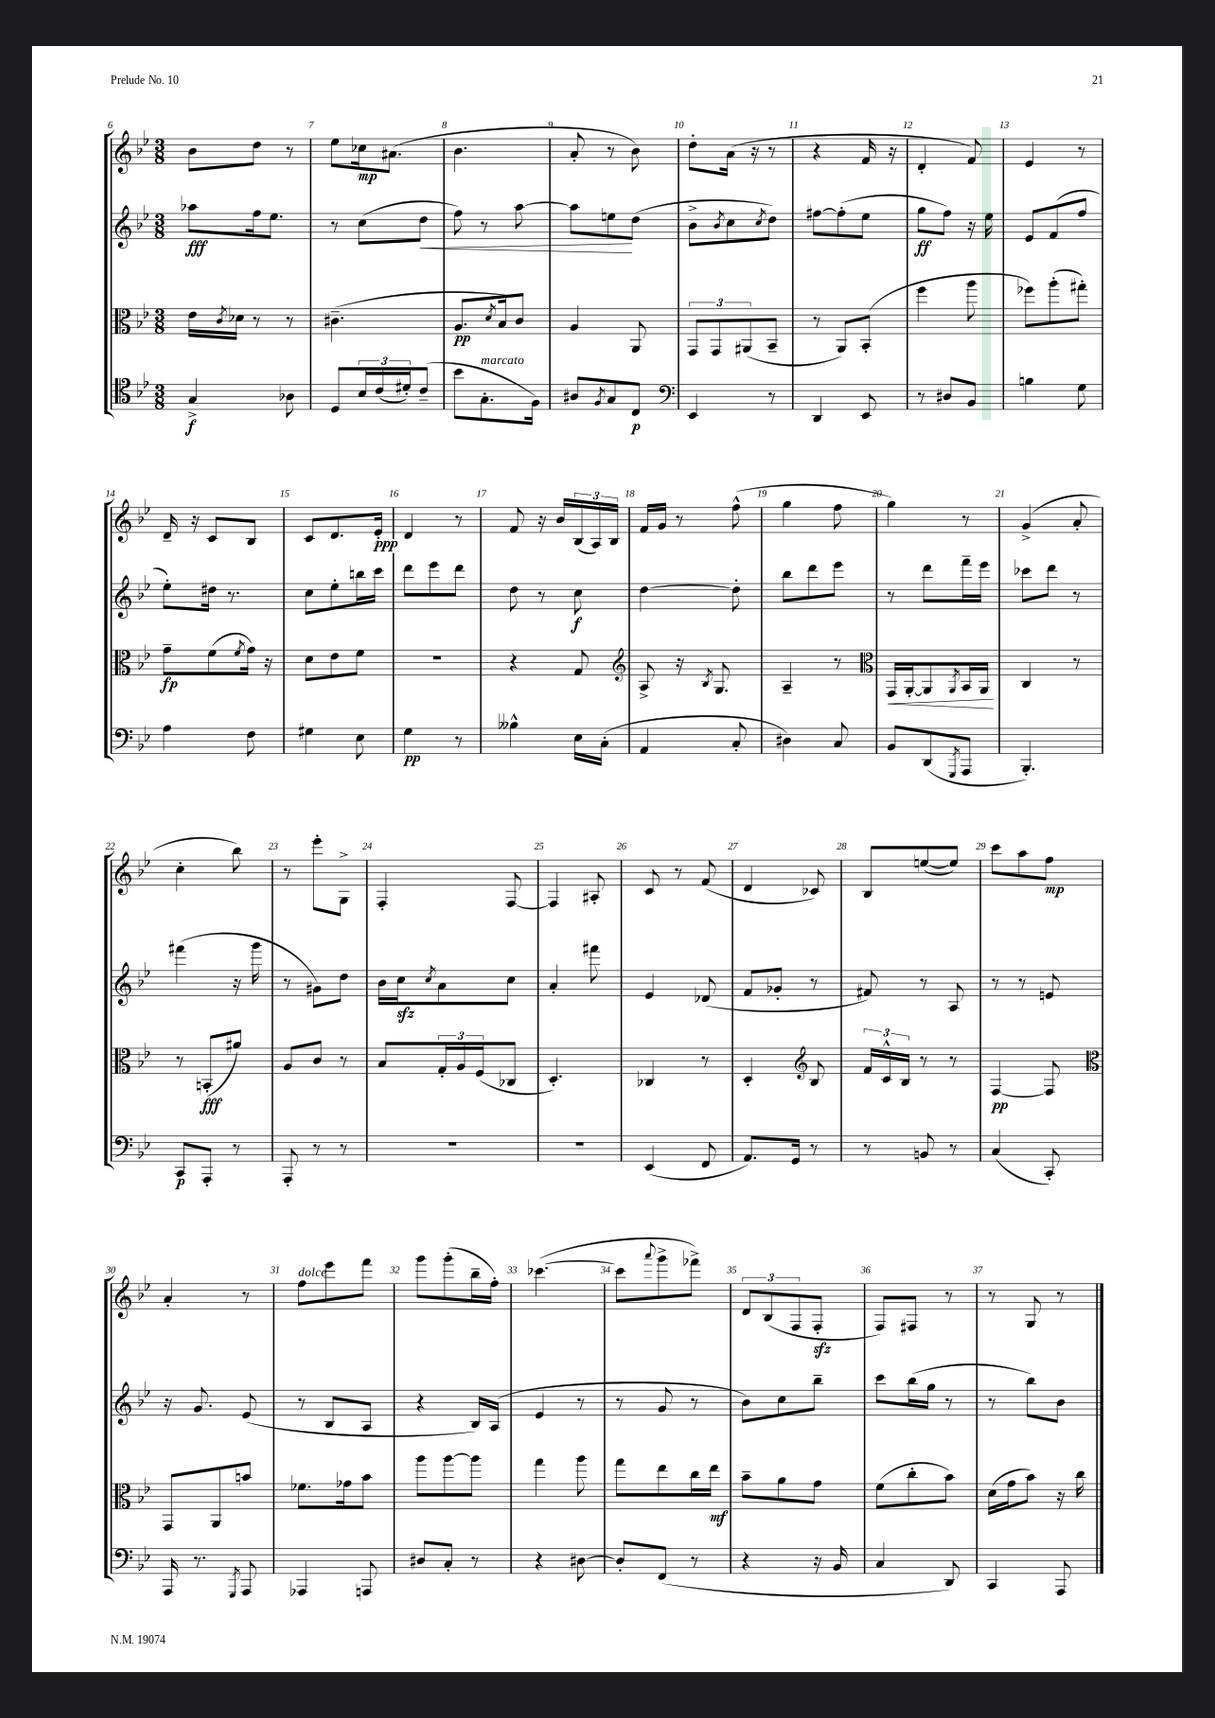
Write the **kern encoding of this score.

**kern	**kern	**kern	**kern
*staff4	*staff3	*staff2	*staff1
*clefC4	*clefC3	*clefG2	*clefG2
*k[b-e-]	*k[b-e-]	*k[b-e-]	*k[b-e-]
*M3/8	*M3/8	*M3/8	*M3/8
4G^	16e-	8aa-	8b-
.	8qc	.	.
.	16d-	.	.
.	8r	16ff	8dd
.	.	8.ee-	.
8A-	8r	.	8r
=	=	=	=
8D	(4.c#~	8r	8ee-
24B-	.	(8cc	16cc-
(24c	.	.	.
.	.	.	(8.a#
24d#')	.	.	.
(8c~	.	8dd	.
=	=	=	=
8b-	8.A	8ff)	4.b-
8.G'	.	8r	.
.	8qd	.	.
.	16B-	.	.
.	8c)	[8aa	.
16F)	.	.	.
=	=	=	=
8A#	4A	8aa]	8a'
8qF	.	.	.
8G	.	8ee	8r
8C	8AA	(8dd	8b-)
=	=	=	=
*clefF4	*	*	*
4EE-	12GG	8b-^	8dd'
.	12GG	.	.
.	.	8qb-	.
.	.	8cc	(16a
.	(12AA#	.	.
.	.	.	16r
.	.	8qcc	.
8r	8BB-~	8dd)	8r
=	=	=	=
4DD	8r	[8ff#	4r
.	8AA)	(8ff#']	.
8EE-	(8BB-'	8ee-	16f
.	.	.	16r
=	=	=	=
8r	4ff	8gg	4d'
8D#	.	8ff)	.
8BB-	8aa	16r	8f)
.	.	16ee-	.
=	=	=	=
4B	8ff-)	8e-	4e-
.	(8aa'	(8f	.
8G	8gg#')	8ff	8r
=	=	=	=
4A	8g~	8ee-')	16d~
.	.	.	16r
.	(8f	16dd#	8c
.	.	8.r	.
.	8qf	.	.
8F	16g)	.	8B-
.	16r	.	.
=	=	=	=
4G#	8d	8cc	8c
.	8e-	8ee-'	8.d
8E-	8f	16bb	.
.	.	16ccc	16e-'
=	=	=	=
4G	4.r	8ddd	4d
.	.	8eee-	.
8r	.	8ddd	8r
=	=	=	=
4B--^^	4r	8dd	8f
.	.	8r	16r
.	.	.	16b-
16E-	8G	8cc	(24B-
.	.	.	24A)
(16C'	.	.	.
.	.	.	24B-
=	=	=	=
*	*clefG2	*	*
4AA	8A^	[4dd	16f
.	.	.	16g
.	16r	.	8r
.	8qB-	.	.
.	8.G	.	.
8C'	.	8dd']	(8ff^^
=	=	=	=
4D#)	4A~	8bb-	4gg
.	.	8ddd	.
8C	8r	8eee-	8ff
=	=	=	=
*	*clefC3	*	*
8BB-	16GG	8r	4gg)
.	[16AA'	.	.
(8DD	8AA]	8ddd	.
8qGGG	8qAA	.	.
8AAA	16BB-	16fff~	8r
.	16AA	16eee-	.
=	=	=	=
4.BBB-')	4C	8ccc-	(4g^
.	.	8ddd	.
.	8r	8r	8a'
=	=	=	=
8CC	8r	(4fff#	4cc'
8AAA'	(8BB'	.	.
8r	8a#)	16r	8bb-)
.	.	16ggg	.
=	=	=	=
8AAA'	8A	8r	8r
8r	8c	8g#)	8eee-'
8r	8r	8dd	8G^
=	=	=	=
4.r	8B-	16b-	4F'
.	.	16cc	.
.	.	8qcc	.
.	24G'	8a	.
.	24A	.	.
.	(24F	.	.
.	8C-	8cc	[8F
=	=	=	=
4.r	4.D')	4a'	4F]
.	.	8fff#	8A#'
=	=	=	=
(4EE-	4C-	4e-	8c
.	.	.	8r
8FF	8r	(8d-	(8f
=	=	=	=
8.AA)	4D'	8f	4d
.	.	8g-'	.
16GG	.	.	.
*	*clefG2	*	*
8r	8B-	8r	8c-)
=	=	=	=
8r	24f	8f#)	8B-
.	24c^^	.	.
.	24B-	.	.
8BB	8r	8r	([8ee
8r	8r	8A	8ee])
=	=	=	=
(4C	[4F	8r	8ccc
.	.	8r	8aa
8CC')	8F]	8e	8ff
=	=	=	=
*	*clefC3	*	*
16AAA	8GG	16r	4a'
8.r	.	8.g	.
.	8AA	.	.
8qGGG	.	.	.
8AAA	8b	(8e-	8r
=	=	=	=
4AAA-	8.f-	8r	8ff
.	.	8B-	8eee-
.	16g-	.	.
8AAA	8b-	8A	8fff
=	=	=	=
8D#	8aa	4r	8ggg
8C'	[8aa	.	(8ggg'
8r	8aa]	16B-)	16bb-~
.	.	(16A	16ff')
=	=	=	=
4r	4gg	4e-	([4.ccc-
[8D#	8aa	8r	.
=	=	=	=
8D#']	8gg	8r	8ccc-]
.	.	.	8qqaaa
(8FF	8ee-	8g	8ggg^
8r	16cc	8r	8fff-^)
.	16ee-	.	.
=	=	=	=
4r	8b-~	8b-)	12d
.	.	.	(12B-
.	8a	8cc	.
.	.	.	12F
16r	8g	8bb-~	8F'
16BB-	.	.	.
=	=	=	=
4C	(8f	8ccc	8F)
.	8cc'	(16bb-	8F#
.	.	16gg	.
8DD)	8b-)	8r	8r
=	=	=	=
4CC	(16d	8r	8r
.	16g	.	.
.	8b-)	8bb-)	8G
8AAA	16r	8b-	8r
.	16cc	.	.
==	==	==	==
*-	*-	*-	*-
